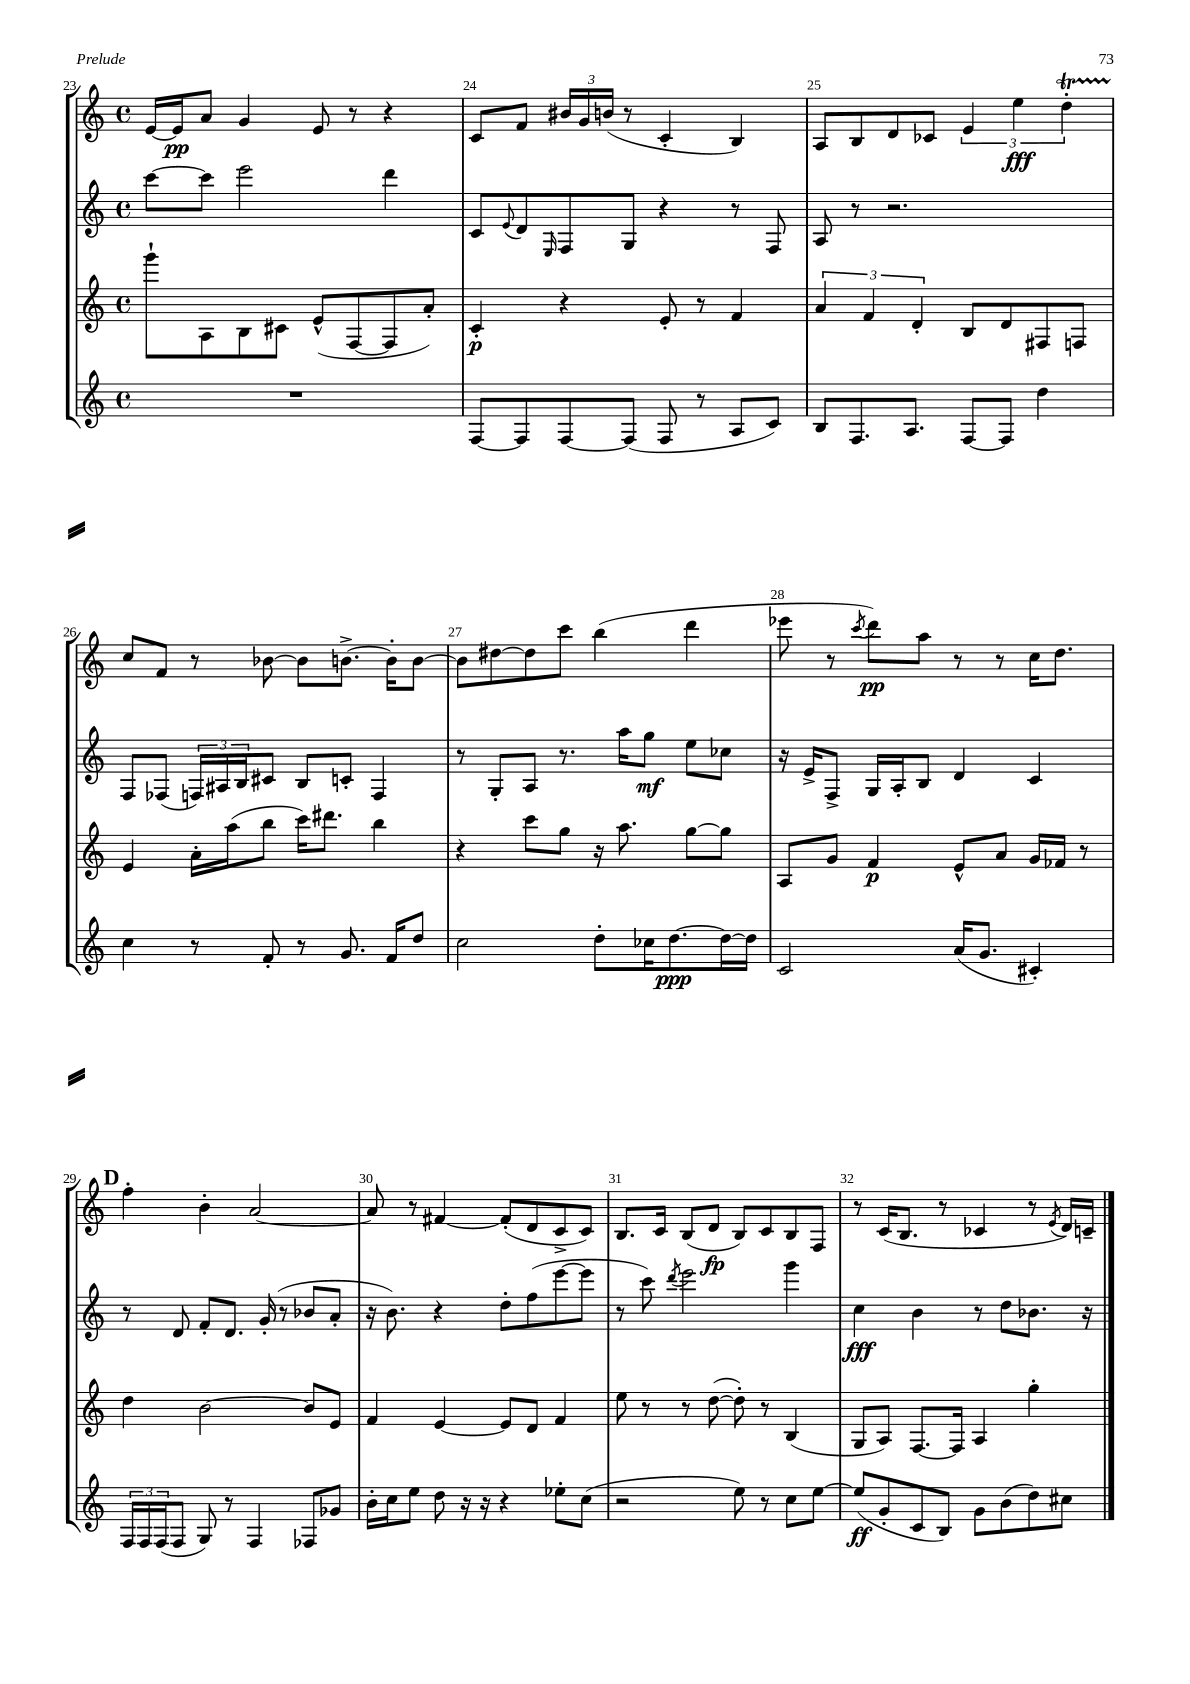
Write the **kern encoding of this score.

**kern	**dynam	**kern	**dynam	**kern	**dynam	**kern	**dynam
*part4	*part4	*part3	*part3	*part2	*part2	*part1	*part1
*staff4	*staff4	*staff3	*staff3	*staff2	*staff2	*staff1	*staff1
*clefG2	*	*clefG2	*	*clefG2	*	*clefG2	*
*k[]	*	*k[]	*	*k[]	*	*k[]	*
*M4/4	*	*M4/4	*	*M4/4	*	*M4/4	*
*met(c)	*	*met(c)	*	*met(c)	*	*met(c)	*
=23	=23	=23	=23	=23	=23	=23	=23
1r	.	8ggg`\L	.	[8ccc\L	.	[16e/LL	.
.	.	.	.	.	.	16e/J]	pp
.	.	8A\	.	8ccc\J]	.	8a/J	.
.	.	8B\	.	2eee\	.	4g/	.
.	.	8c#X\J	.	.	.	.	.
.	.	(8e^^/L	.	.	.	8e/	.
.	.	[8F/	.	.	.	8r	.
.	.	8F/]	.	4ddd\	.	4r	.
.	.	8a'/J)	.	.	.	.	.
=24	=24	=24	=24	=24	=24	=24	=24
[8F/L	.	4c'/	p	8c/L	.	8c/L	.
.	.	.	.	8qqe/	.	.	.
8F/]	.	.	.	8d/	.	8f/J	.
.	.	.	.	16qqE/	.	.	.
[8F/	.	4r	.	8F/	.	24b#X/LL	.
.	.	.	.	.	.	24g/	.
.	.	.	.	.	.	(24bn/JJ	.
(8F/J]	.	.	.	8G/J	.	8r	.
8F/	.	8e'/	.	4r	.	4c'/	.
8r	.	8r	.	.	.	.	.
8A/L	.	4f/	.	8r	.	4B/)	.
8c/J)	.	.	.	8F/	.	.	.
=25	=25	=25	=25	=25	=25	=25	=25
8B/L	.	6a/	.	8A/	.	8A/L	.
8.F/	.	.	.	8r	.	8B/	.
.	.	6f/	.	.	.	.	.
.	.	.	.	2.r	.	8d/	.
8.A/J	.	.	.	.	.	.	.
.	.	6d'/	.	.	.	.	.
.	.	.	.	.	.	8c-X/J	.
[8F/L	.	8B/L	.	.	.	6e/	.
8F/J]	.	8d/	.	.	.	.	.
.	.	.	.	.	.	6ee\	fff
4dd\	.	8F#X/	.	.	.	.	.
.	.	.	.	.	.	6ddT'\	.
.	.	8Fn/J	.	.	.	.	.
!!LO:LB:g=z
=26	=26	=26	=26	=26	=26	=26	=26
4cc\	.	4e/	.	8F/L	.	8cc/L	.
.	.	.	.	(8F-X/J	.	8f/J	.
8r	.	16a'\LL	.	24Fn/LL)	.	8r	.
.	.	.	.	24A#X/	.	.	.
.	.	(16aa\J	.	.	.	.	.
.	.	.	.	24B/J	.	.	.
8f'/	.	8bb\J	.	8c#X/J	.	[8b-X\	.
8r	.	16ccc\KL)	.	8B/L	.	8b-\L]	.
.	.	8.ddd#X\J	.	.	.	.	.
8.g/	.	.	.	8cn'/J	.	[8.bn^\J	.
.	.	4bb\	.	4F/	.	.	.
16f/KL	.	.	.	.	.	16b'\KL]	.
8dd/J	.	.	.	.	.	[8b\J	.
=27	=27	=27	=27	=27	=27	=27	=27
2cc\	.	4r	.	8r	.	8b\L]	.
.	.	.	.	8G'/L	.	[8dd#X\	.
.	.	8ccc\L	.	8A/J	.	8dd#\]	.
.	.	8gg\J	.	8.r	.	8ccc\J	.
8dd'\L	.	16r	.	.	.	(4bb\	.
.	.	8.aa\	.	16aa\KL	.	.	.
16cc-X\K	.	.	.	8gg\J	mf	.	.
[8.dd\	ppp	.	.	.	.	.	.
.	.	[8gg\L	.	8ee\L	.	4ddd\	.
16dd\L_	.	8gg\J]	.	8cc-X\J	.	.	.
16dd\JJ]	.	.	.	.	.	.	.
=28	=28	=28	=28	=28	=28	=28	=28
2c/	.	8A/L	.	16r	.	8eee-X\	.
.	.	.	.	16e^/KL	.	.	.
.	.	8g/J	.	8F^/J	.	8r	.
.	.	.	.	.	.	8qccc/	.
.	.	4f/	p	16G/LL	.	8ddd\L)	pp
.	.	.	.	16A'/J	.	.	.
.	.	.	.	8B/J	.	8aa\J	.
(16a/KL	.	8e^^/L	.	4d/	.	8r	.
8.g/J	.	.	.	.	.	.	.
.	.	8a/J	.	.	.	8r	.
4c#X'/)	.	16g/LL	.	4c/	.	16cc\KL	.
.	.	16f-X/JJ	.	.	.	8.dd\J	.
.	.	8r	.	.	.	.	.
!!LO:LB:g=z
!!LO:REH:place=s1:t=D
=29	=29	=29	=29	=29	=29	=29	=29
24F/LL	.	4dd\	.	8r	.	4ff'\	.
24F/	.	.	.	.	.	.	.
(24F/J	.	.	.	.	.	.	.
8F/J	.	.	.	8d/	.	.	.
8G/)	.	[2b\	.	8f'/L	.	4b'\	.
8r	.	.	.	8.d/J	.	.	.
4F/	.	.	.	.	.	[2a/	.
.	.	.	.	(16g'/	.	.	.
.	.	.	.	8r	.	.	.
8F-X/L	.	8b/L]	.	8b-X/L	.	.	.
8g-X/J	.	8e/J	.	8a'/J	.	.	.
=30	=30	=30	=30	=30	=30	=30	=30
16b'\LL	.	4f/	.	16r	.	8a/]	.
16cc\J	.	.	.	8.b\)	.	.	.
8ee\J	.	.	.	.	.	8r	.
8dd\	.	[4e/	.	4r	.	[4f#X/	.
16r	.	.	.	.	.	.	.
16r	.	.	.	.	.	.	.
4r	.	8e/L]	.	8dd'\L	.	(8f#'/L]	.
.	.	8d/J	.	(8ff\	.	8d/	.
8ee-X'\L	.	4f/	.	[8eee\	.	8c^/	.
(8cc\J	.	.	.	8eee\J]	.	8c/J)	.
=31	=31	=31	=31	=31	=31	=31	=31
2r	.	8ee\	.	8r	.	8.B/L	.
.	.	8r	.	8ccc\)	.	.	.
.	.	.	.	.	.	16c/Jk	.
.	.	.	.	8qddd/	.	.	.
.	.	8r	.	2eee\	.	(8B/L	.
.	.	([8dd\	.	.	.	8d/J	fp
8ee\)	.	8dd'\])	.	.	.	8B/L)	.
8r	.	8r	.	.	.	8c/	.
8cc\L	.	(4B/	.	4ggg\	.	8B/	.
[8ee\J	.	.	.	.	.	8F/J	.
=32	=32	=32	=32	=32	=32	=32	=32
(8ee/L]	ff	8G/L	.	4cc\	fff	8r	.
8g'/	.	8A/J)	.	.	.	(16c/KL	.
.	.	.	.	.	.	8.B/J	.
8c/	.	[8.F/L	.	4b\	.	.	.
8B/J)	.	.	.	.	.	8r	.
.	.	16F/Jk]	.	.	.	.	.
8g\L	.	4A/	.	8r	.	4c-X/	.
(8b\	.	.	.	8dd\L	.	.	.
8dd\)	.	4gg'\	.	8.b-X\J	.	8r	.
.	.	.	.	.	.	8qe/	.
8cc#X\J	.	.	.	.	.	16d/LL)	.
.	.	.	.	16r	.	16cn~/JJ	.
==	==	==	==	==	==	==	==
*-	*-	*-	*-	*-	*-	*-	*-
